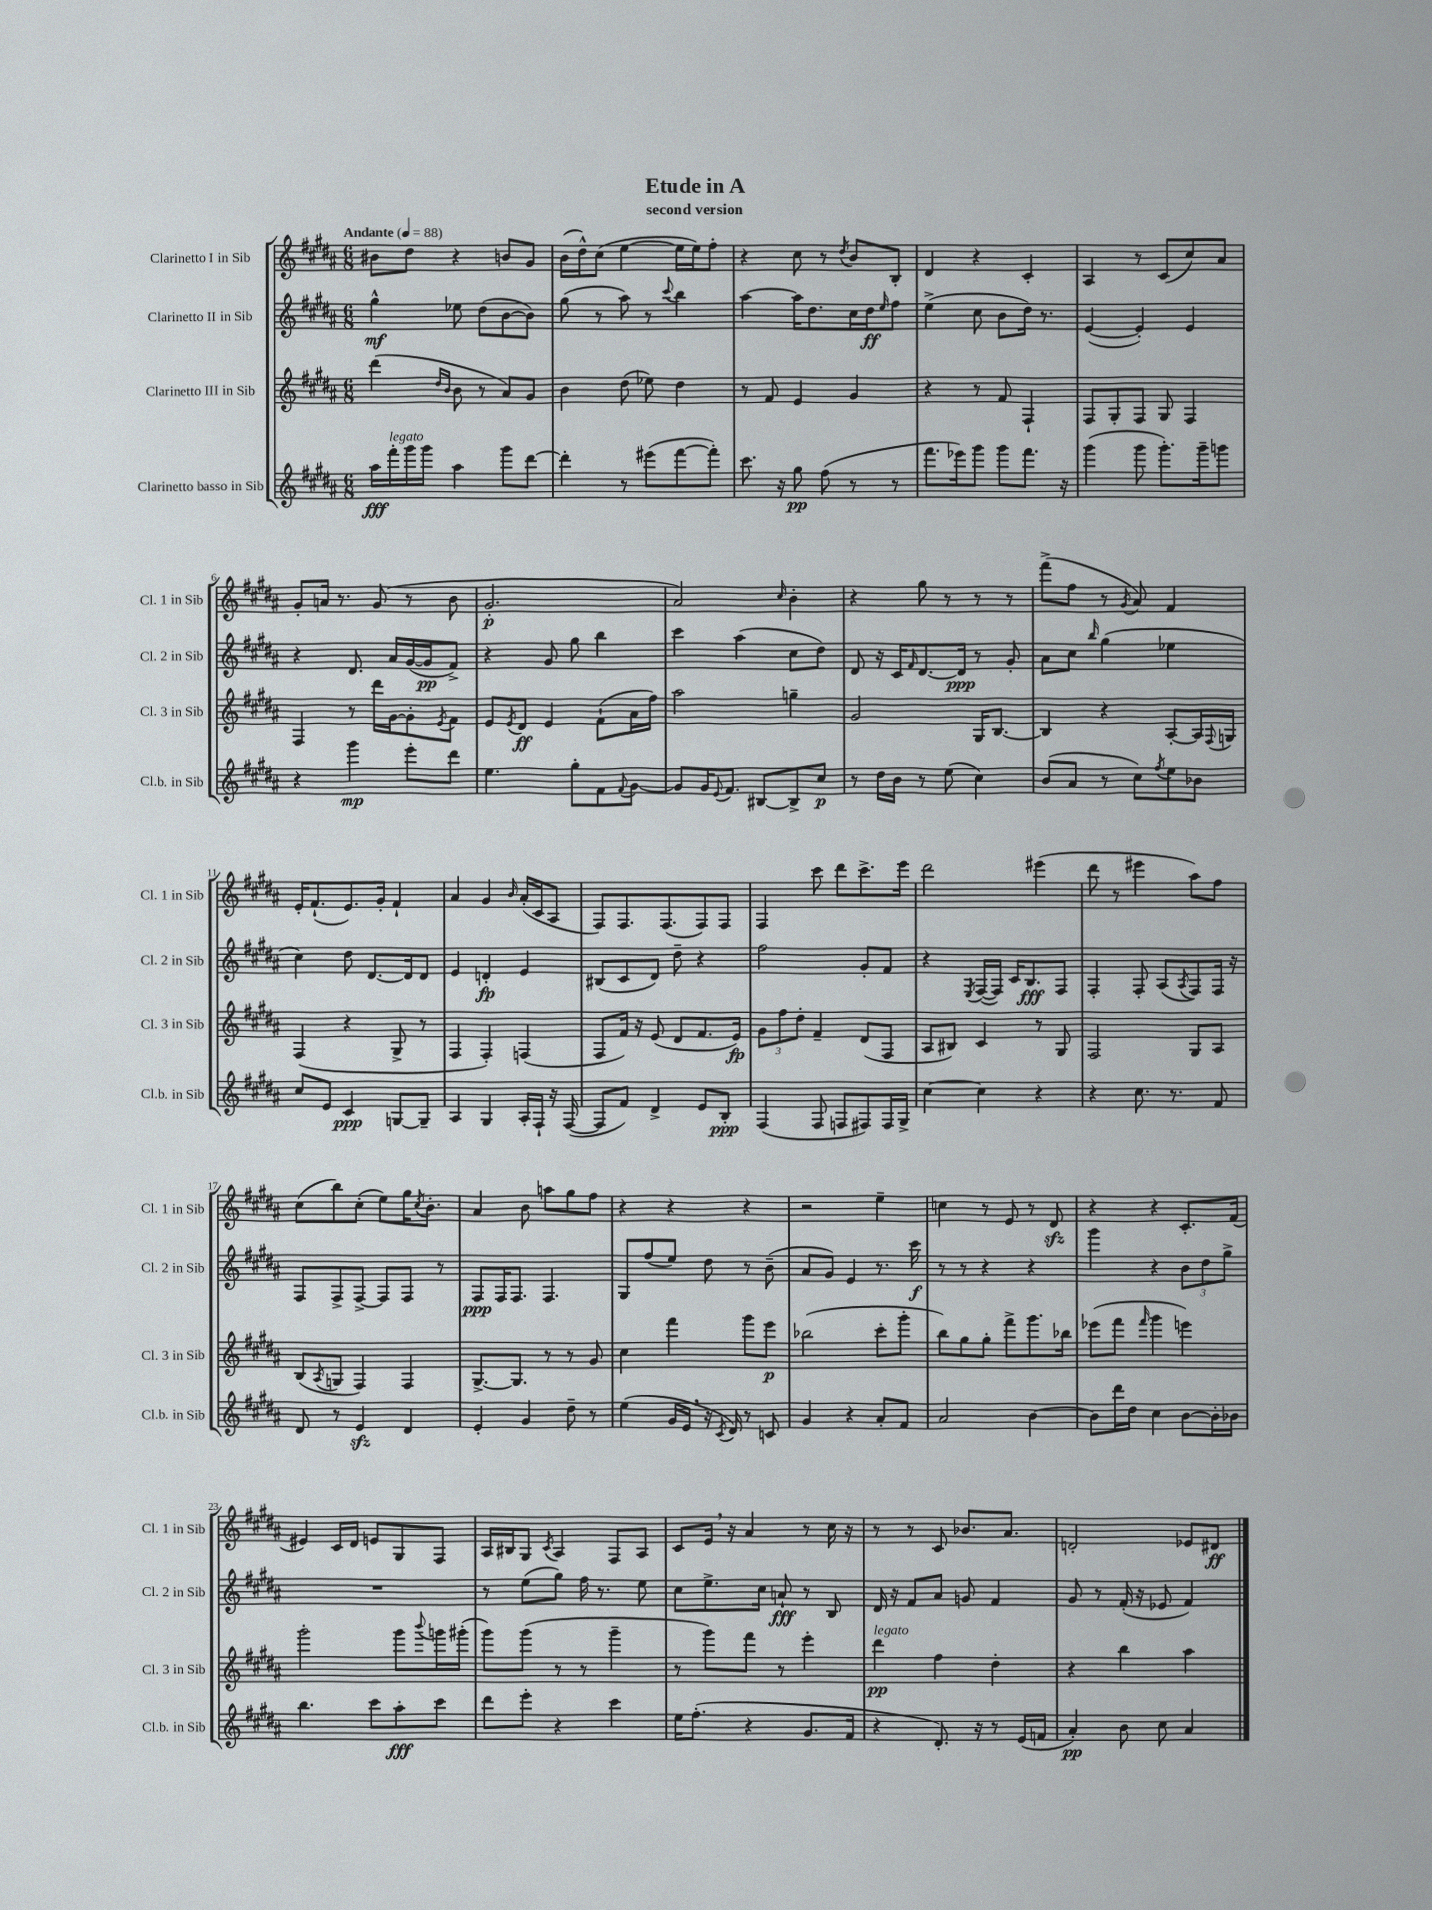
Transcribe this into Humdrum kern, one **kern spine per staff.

**kern	**kern	**kern	**kern
*staff4	*staff3	*staff2	*staff1
*clefG2	*clefG2	*clefG2	*clefG2
*k[f#c#g#d#a#]	*k[f#c#g#d#a#]	*k[f#c#g#d#a#]	*k[f#c#g#d#a#]
*M6/8	*M6/8	*M6/8	*M6/8
*MM88	*MM88	*MM88	*MM88
16aa#	(4ddd#	4gg#^^	8b#
16fff#'	.	.	.
16ggg#	.	.	8dd#
16ggg#	.	.	.
.	16qqdd#	.	.
.	16qqb	.	.
4aa#	8b	8ee-	4r
.	8r	(8dd#	.
8ggg#	8a#)	[8b	8b
[8ddd#	8g#	8b])	8g#
=	=	=	=
4ddd#']	4b	(8gg#	(16b
.	.	.	16dd#^^)
.	.	8r	(8cc#
8r	(8dd#	8aa#)	[4ee
(8eee#	8ee-)	8r	.
.	.	8qqccc#	.
[8fff#	4dd#	4bb	16ee]
.	.	.	16ee)
8fff#'])	.	.	8ff#'
=	=	=	=
8.ccc#	8r	[4aa#	4r
.	8f#	.	.
16r	.	.	.
8gg#	4e	16aa#]	8cc#
.	.	8.dd#	.
(8ff#	.	.	8r
.	.	.	8qdd#
8r	4g#	16cc#	8b
.	.	16dd#	.
.	.	16qqee	.
8r	.	8ff#	8B'
=	=	=	=
8.fff#	4r	(4ee^	4d#
16eee-)	.	.	.
8ggg#	8r	8cc#	4r
8ggg#	8f#	8b	.
8.fff#	4F#`	16dd#)	4c#'
.	.	8.r	.
16r	.	.	.
=	=	=	=
(4ggg#	8F#	([4e	4A#
.	8G#'	.	.
8ggg#	8F#	4e'])	8r
8.ggg#')	8G#	.	(8c#
.	4F#	4e	8cc#)
16ggg#~	.	.	.
8ggg	.	.	8a#
=	=	=	=
4r	4F#	4r	8g#'
.	.	.	16a
.	.	.	8.r
4ggg#	8r	8.d#	.
.	16ddd#	.	(8g#
.	[16g#	16a#	.
8eee'	8g#']	([16g#	8r
.	.	16g#]	.
.	8qe	.	.
8ddd#	8f#	8f#^)	8b
=	=	=	=
4.ee	8e	4r	2.g#'
.	8qe	.	.
.	8d#	.	.
.	4e	8g#	.
8gg#'	.	8gg#	.
8f#	(8f#`	4bb	.
8qqf#	.	.	.
[8g#	16a#	.	.
.	16ff#)	.	.
=	=	=	=
8g#]	2aa#	4ccc#	2a#)
16g#	.	.	.
8qqe	.	.	.
8.f#	.	.	.
.	.	(4aa#	.
[8B#	.	.	.
.	.	.	16qqcc#
8B#^]	4gg~	8cc#	4b'
8cc#	.	8dd#)	.
=	=	=	=
8r	2g#	8d#	4r
16dd#	.	16r	.
16b	.	16c#	.
.	.	16qqf#	.
8r	.	[8.d#	8gg#
(8ee	.	.	8r
.	.	16d#]	.
4cc#)	16G#	8r	8r
.	[8.B	.	.
.	.	8g#'	8r
=	=	=	=
(8b	4B]	8a#	(8fff#^
8a#	.	8cc#	8ff#
.	.	16qqbb	.
8r	4r	(4gg#	8r
.	.	.	8qg#
8cc#)	.	.	8a#)
8qff#	.	.	.
8ee	[8A#'	4ee-	4f#
8b-	16A#]	.	.
.	8qqF#	.	.
.	16G	.	.
=	=	=	=
8cc#	(4F#	4cc#)	16e'
.	.	.	(8.f#`
8e	.	.	.
4c#	4r	8dd#	8.e)
.	.	[8.d#	.
.	.	.	16g#'
[8G	8G#^	.	4f#`
.	.	16d#]	.
8G~]	8r	8d#	.
=	=	=	=
4A#	4F#	4e	4a#
4G#	4F#')	4d'	4g#
.	.	.	16qqb
16A#'	(4F	4e	(16a#'
16F#`	.	.	16c#
16r	.	.	8A#
([16F#	.	.	.
=	=	=	=
8F#]	8F#	(8B#	8F#)
8f#)	16f#)	8c#	8.F#
.	16r	.	.
4d#^	(8e	8d#)	.
.	.	.	(8.F#
.	8d#	8dd#~	.
8e	8.f#	4r	8F#)
8B'	.	.	8F#
.	16e)	.	.
=	=	=	=
(4F#	12g#	2ff#	4F#
.	12ff#	.	.
.	12dd#'	.	.
8F#	4f#~	.	8ccc#
8F	.	.	8ddd#
8F#)	(8d#	8g#'	8.ccc#^
16F#	8F#	8f#	.
16G#^	.	.	16eee
=	=	=	=
[4cc#	8A#	4r	2ddd#
.	8B#)	.	.
.	.	8qE	.
4cc#]	4c#	([16F#	.
.	.	16F#])	.
.	.	16c#	.
.	.	8.B	.
4r	8r	.	(4eee#
.	8G#	8F#	.
=	=	=	=
4r	2F#	4F#'	8ddd#
.	.	.	8r
8.cc#	.	8F#'	4eee#
.	.	(8A#	.
8.r	.	.	.
.	.	8qA#	.
.	8G#	8F#)	8aa#)
8f#	8A#	16F#	8ff#
.	.	16r	.
=	=	=	=
8d#	(8B	8F#	(8cc#
.	8qA#	.	.
8r	8G	8F#^	8bb)
4e	4F#)	[8F#^	(8cc#'
.	.	8F#]	8ee)
4d#	4F#	8F#	16gg#
.	.	.	8qcc#
.	.	.	8.b'
.	.	8r	.
=	=	=	=
4e'	[8.G#^	8F#	4a#
.	.	16F#	.
.	8.G#]	8.F#	.
4g#	.	.	8b
.	8r	4.F#	8aa
8dd#~	8r	.	8gg#
8r	8g#	.	8ff#
=	=	=	=
(4ee	4cc#	8G#	4r
.	.	(8ff#	.
16g#	4fff#	8ee)	4r
16e	.	.	.
16r	.	8dd#	.
8qc#	.	.	.
16d#)	.	.	.
8r	8ggg#	8r	4r
8c	8eee	(8b~	.
=	=	=	=
4g#	(2bb-	8a#	2r
.	.	8g#)	.
4r	.	4e	.
8a#'	8ccc#'	8.r	4ee~
8f#	8ggg#'	.	.
.	.	16ccc#	.
=	=	=	=
2a#	8bb)	8r	4cc
.	8gg#	8r	.
.	8gg#'	4r	8r
.	8fff#^	.	8e
[4b	8.ggg#	4r	8r
.	.	.	8d#
.	16bb-	.	.
=	=	=	=
8b]	(8eee-	4ggg#	4r
16ddd#	8fff#	.	.
16dd#	.	.	.
.	16qqfff#	.	.
4cc#	4ggg#	4r	4r
[8b	4eee)	12b	8.c#'
.	.	12dd#	.
16b']	.	.	.
.	.	12gg#^	.
16b-	.	.	(16f#
=	=	=	=
4.bb	2ggg#'	2.r	4e#)
.	.	.	16c#
.	.	.	16d#
8ccc#	.	.	8e
8aa#'	8ggg#	.	8G#
.	8qqbbb	.	.
8ccc#	16ggg	.	8F#
.	(16ggg#'	.	.
=	=	=	=
8ddd#	8ggg#)	8r	16A#
.	.	.	16B#
8eee'	(8ggg#	(8ee	8G#
.	.	.	8qc#
4r	8r	8gg#)	4A#
.	8r	16ff#	.
.	.	8.r	.
4ccc#	4ggg#~	.	8F#
.	.	8ee	8A#
=	=	=	=
16ee	8r	8cc#	8c#
(8.ff#'	.	.	.
.	8ggg#)	8.ee^	16e
.	.	.	16r
4r	8fff#	.	4a#
.	.	16cc#	.
.	8r	8a`	.
8.g#	4eee'	8r	8r
.	.	8B	16cc#
16f#	.	.	16r
=	=	=	=
4r	4ddd#	16d#	8r
.	.	16r	.
.	.	8f#	8r
8.d#')	4ff#	8a#	8c#
.	.	8g	8.b-
16r	.	.	.
8r	4dd#'	4f#	.
.	.	.	8.a#
(16e	.	.	.
16f	.	.	.
=	=	=	=
4a#')	4r	8g#	2d'
.	.	8r	.
8b	4bb	(16f#'	.
.	.	16r	.
8cc#	.	8e-	.
4a#	4aa#	4f#)	8e-
.	.	.	8d#
==	==	==	==
*-	*-	*-	*-
